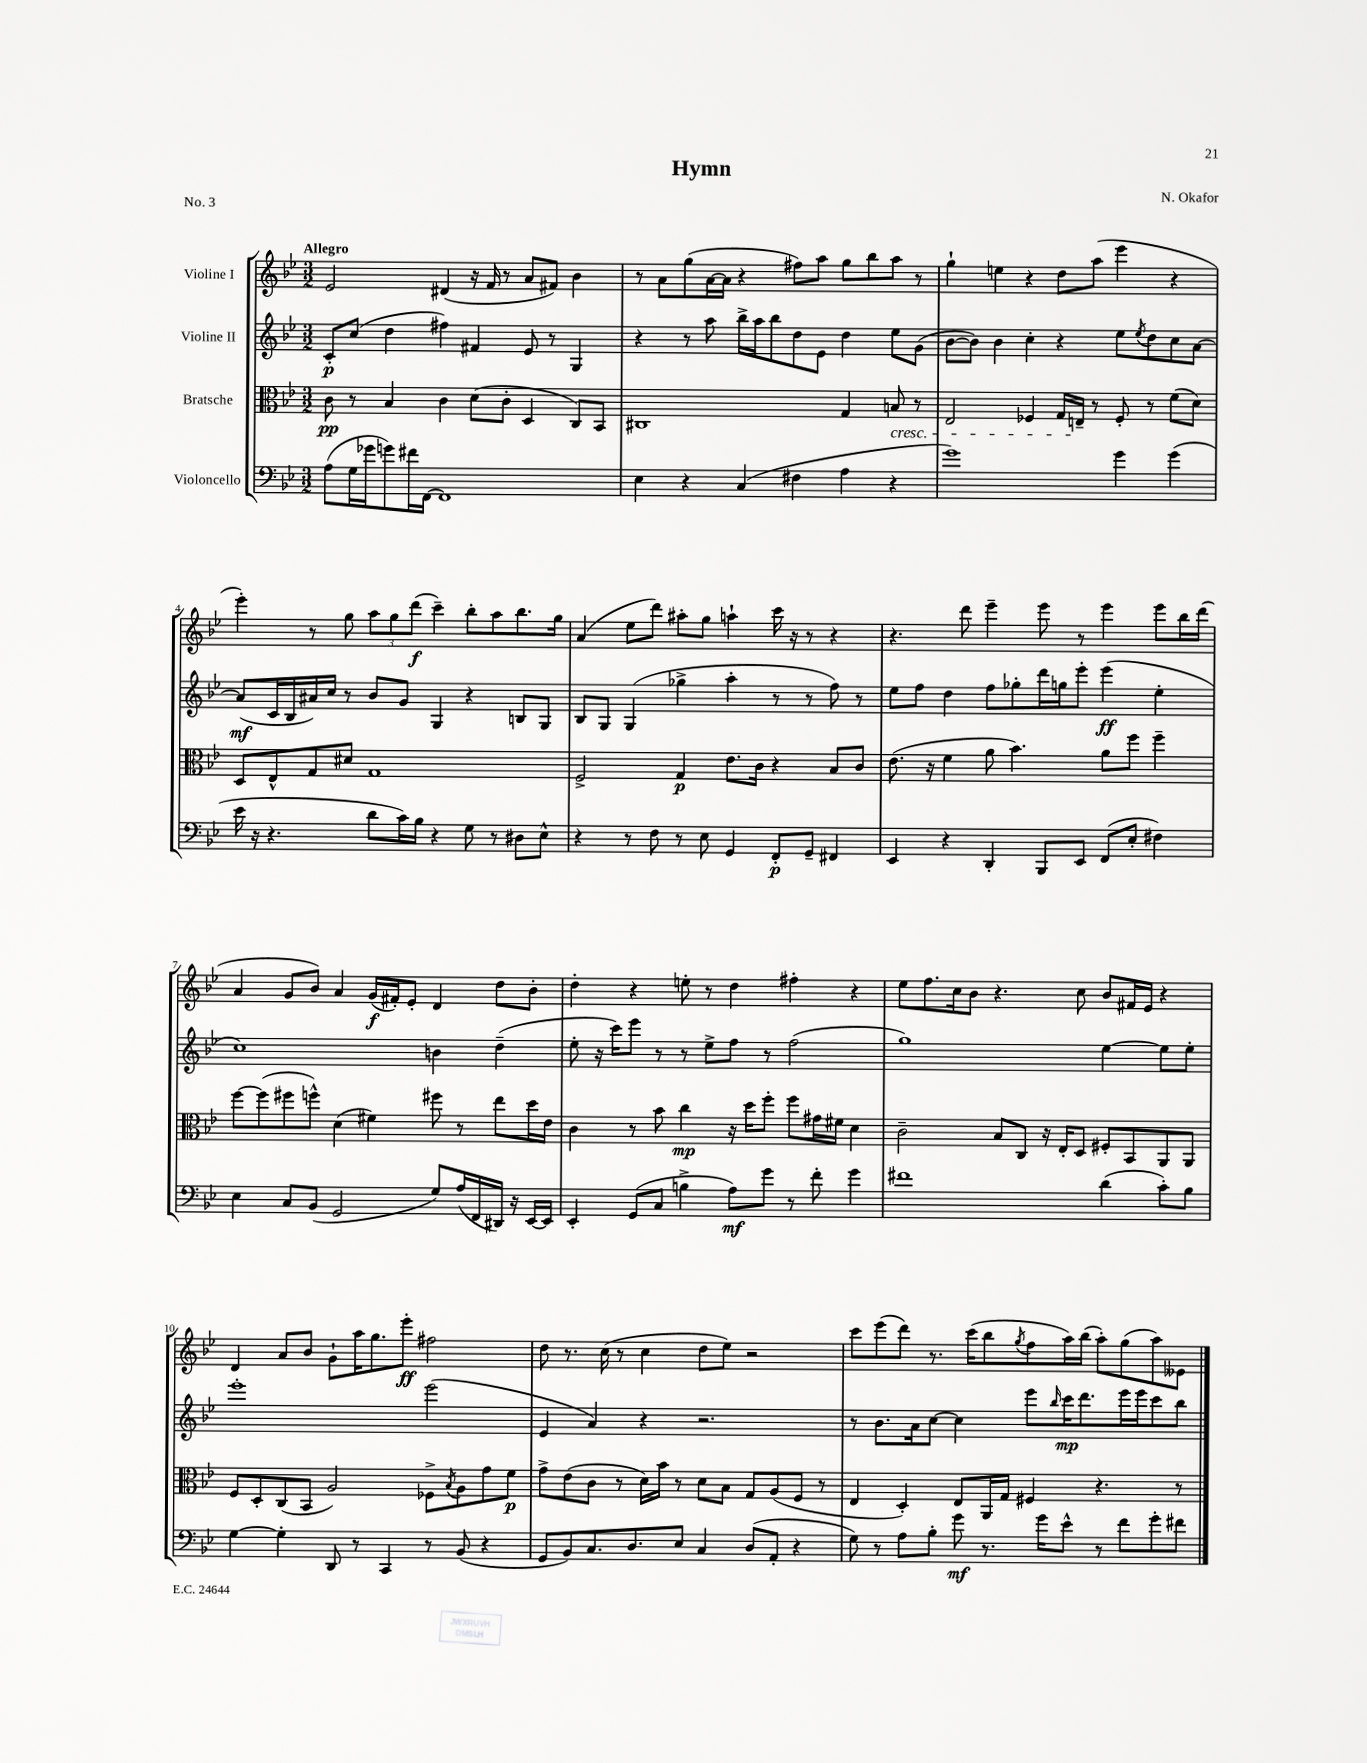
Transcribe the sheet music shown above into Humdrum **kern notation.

**kern	**dynam	**kern	**dynam	**kern	**dynam	**kern	**dynam
*part4	*part4	*part3	*part3	*part2	*part2	*part1	*part1
*staff4	*staff4	*staff3	*staff3	*staff2	*staff2	*staff1	*staff1
*I"Violoncello	*	*I"Bratsche	*	*I"Violine II	*	*I"Violine I	*
*clefF4	*	*clefC3	*	*clefG2	*	*clefG2	*
*k[b-e-]	*	*k[b-e-]	*	*k[b-e-]	*	*k[b-e-]	*
*M3/2	*	*M3/2	*	*M3/2	*	*M3/2	*
=1	=1	=1	=1	=1	=1	=1	=1
!	!	!	!	!	!	!LO:TX:a:B:t=Allegro	!
(8A\L	.	8c\	pp	8c'/L	p	2e-/	.
16G\L	.	8r	.	(8cc/J	.	.	.
16g-X\J	.	.	.	.	.	.	.
8gn\)	.	4B-/	.	4dd\	.	.	.
16f#X\L	.	.	.	.	.	.	.
[16FF\JJ	.	.	.	.	.	.	.
1FF]	.	4c\	.	4ff#X\)	.	(4d#X/	.
.	.	(8d\L	.	4f#X/	.	16r	.
.	.	.	.	.	.	16f/	.
.	.	8c'\J	.	.	.	8r	.
.	.	4D/	.	8e-/	.	8a/L	.
.	.	.	.	8r	.	8f#X/J)	.
.	.	8C/L)	.	4G/	.	4b-\	.
.	.	8BB-/J	.	.	.	.	.
=2	=2	=2	=2	=2	=2	=2	=2
4E-\	.	1C#X	.	4r	.	8r	.
.	.	.	.	.	.	8a\L	.
4r	.	.	.	8r	.	(8gg\	.
.	.	.	.	8aa\	.	[16a\L	.
.	.	.	.	.	.	16a\JJ]	.
(4C/	.	.	.	16bb-^\LL	.	4r	.
.	.	.	.	16aa\J	.	.	.
.	.	.	.	8bb-\	.	.	.
4F#X\	.	.	.	8dd\	.	8ff#X\L)	.
.	.	.	.	8e-\J	.	8aa\J	.
4A\	.	4G/	.	4dd\	.	8gg\L	.
.	.	.	.	.	.	8bb-\	.
!	!	!LO:TX:b:i:t=cresc.	!	!	!	!	!
4r	.	8Bn/	.	8ee-\L	.	8aa\J	.
.	.	8r	.	(8g\J	.	8r	.
=3	=3	=3	=3	=3	=3	=3	=3
1g)	.	2E-/	.	[8b-\L	.	4gg`\	.
.	.	.	.	8b-\J])	.	.	.
.	.	.	.	4b-\	.	4een\	.
.	.	4F-X/	.	4cc'\	.	4r	.
.	.	16G/LL	.	4r	.	8dd\L	.
.	.	16En~/JJ	.	.	.	.	.
.	.	8r	.	.	.	(8aa\J	.
4g\	.	8F-'/	.	8ee-\L	.	4eee-\	.
.	.	.	.	8qee-/	.	.	.
.	.	8r	.	8dd\	.	.	.
(4g\	.	(8f\L	.	8cc\	.	4r	.
.	.	8d\J)	.	[8a\J	.	.	.
!!LO:LB:g=z
=4	=4	=4	=4	=4	=4	=4	=4
16e-\	.	8D/L	.	(8a/L]	mf	4eee-'\)	.
16r	.	.	.	.	.	.	.
4.r	.	8E-^^/	.	16c/L	.	.	.
.	.	.	.	16B-/	.	.	.
.	.	8G/	.	16a#X/)	.	8r	.
.	.	.	.	16cc/JJ	.	.	.
.	.	8d#X/J	.	8r	.	8gg\	.
8d\L	.	1G	.	8b-/L	.	12aa\L	.
.	.	.	.	.	.	12gg\	.
16c\L)	.	.	.	8g/J	.	.	.
.	.	.	.	.	.	(12ddd\J	f
16B-\JJ	.	.	.	.	.	.	.
4r	.	.	.	4G/	.	4ccc~\)	.
8G\	.	.	.	4r	.	8bb-'\L	.
8r	.	.	.	.	.	8aa\	.
8D#X\L	.	.	.	8Bn/L	.	8.bb-\	.
8E-^^\J	.	.	.	8G/J	.	.	.
.	.	.	.	.	.	16gg\Jk	.
=5	=5	=5	=5	=5	=5	=5	=5
4r	.	2F^/	.	8B-/L	.	(4a/	.
.	.	.	.	8G/J	.	.	.
8r	.	.	.	(4G/	.	8ee-\L	.
8F\	.	.	.	.	.	8ddd\J)	.
8r	.	4G/	p	4gg-X^\	.	8aa#X'\L	.
8E-\	.	.	.	.	.	8gg\J	.
4GG/	.	8.e-\L	.	4aa'\	.	4aan`\	.
.	.	16c\Jk	.	.	.	.	.
8FF'/L	p	4r	.	8r	.	16ccc\	.
.	.	.	.	.	.	16r	.
8GG~/J	.	.	.	8r	.	8r	.
4FF#X/	.	8B-/L	.	8ff\)	.	4r	.
.	.	8c/J	.	8r	.	.	.
=6	=6	=6	=6	=6	=6	=6	=6
4EE-/	.	(8.e-\	.	8ee-\L	.	4.r	.
.	.	.	.	8ff\J	.	.	.
.	.	16r	.	.	.	.	.
4r	.	4f\	.	4dd\	.	.	.
.	.	.	.	.	.	8ddd\	.
4DD'/	.	8a\	.	8ff\L	.	4eee-~\	.
.	.	4.b-\)	.	8gg-X'\	.	.	.
8BBB-/L	.	.	.	16ddd\L	.	8eee-\	.
.	.	.	.	16ggn\J	.	.	.
8EE-/J	.	.	.	8eee-'\J	.	8r	.
(8FF/L	.	8a\L	.	(4eee-\	ff	4eee-\	.
8E-'/J	.	8ff\J	.	.	.	.	.
4F#X\)	.	4ff~\	.	4ee-'\	.	8eee-\L	.
.	.	.	.	.	.	16bb-\L	.
.	.	.	.	.	.	(16ddd\JJ	.
!!LO:LB:g=z
=7	=7	=7	=7	=7	=7	=7	=7
4E-\	.	[8ff\L	.	1cc)	.	4a/	.
.	.	(8ff\]	.	.	.	.	.
8C/L	.	8ff#X\	.	.	.	8g/L	.
(8BB-/J	.	8ffn^^\J)	.	.	.	8b-/J)	.
2GG/	.	(4d\	.	.	.	4a/	.
.	.	4f#X\)	.	.	.	(16g/LL	f
.	.	.	.	.	.	16f#X'/J)	.
.	.	.	.	.	.	8e-'/J	.
8G/L)	.	8ff#X\	.	4bn\	.	4d/	.
(16A/L	.	8r	.	.	.	.	.
16FF/	.	.	.	.	.	.	.
16DD#X/JJ)	.	8ee-\L	.	(4dd~\	.	8dd\L	.
16r	.	.	.	.	.	.	.
[16EE-/LL	.	16dd\L	.	.	.	8b-'\J	.
16EE-/JJ]	.	16e-\JJ	.	.	.	.	.
=8	=8	=8	=8	=8	=8	=8	=8
4EE-'/	.	4c\	.	8ee-'\	.	4dd'\	.
.	.	.	.	16r	.	.	.
.	.	.	.	16ccc\KL)	.	.	.
(8GG/L	.	8r	.	8eee-\J	.	4r	.
8C/J	.	8b-\	.	8r	.	.	.
4Bn^\	.	4cc\	mp	8r	.	8een'\	.
.	.	.	.	8ee-^\L	.	8r	.
8A\L)	mf	16r	.	8ff\J	.	4dd\	.
.	.	16dd\KL	.	.	.	.	.
8g\J	.	8ff'\J	.	8r	.	.	.
8r	.	8ff\L	.	(2ff\	.	4ff#X'\	.
8f'\	.	16g#X\L	.	.	.	.	.
.	.	16f#X\JJ	.	.	.	.	.
4g\	.	4d\	.	.	.	4r	.
=9	=9	=9	=9	=9	=9	=9	=9
1f#X	.	2c~\	.	1gg)	.	8ee-\L	.
.	.	.	.	.	.	8.ff\	.
.	.	.	.	.	.	16cc\k	.
.	.	.	.	.	.	8b-\J	.
.	.	8B-/L	.	.	.	4.r	.
.	.	8C/J	.	.	.	.	.
.	.	16r	.	.	.	.	.
.	.	16E-'/KL	.	.	.	.	.
.	.	8D/J	.	.	.	8cc\	.
(4d\	.	8F#X'/L	.	[4ee-\	.	8b-/L	.
.	.	8BB-/	.	.	.	16f#X/L	.
.	.	.	.	.	.	16e-/JJ	.
8c'\L)	.	8AA/	.	8ee-\L]	.	4r	.
8B-\J	.	8AA/J	.	8ee-'\J	.	.	.
!!LO:LB:g=z
=10	=10	=10	=10	=10	=10	=10	=10
[4G\	.	8F/L	.	1eee-'	.	4d/	.
.	.	8D'/	.	.	.	.	.
4G'\]	.	(8C/	.	.	.	8a/L	.
.	.	8BB-/J	.	.	.	8b-/J	.
8DD/	.	2A/)	.	.	.	8g`\L	.
8r	.	.	.	.	.	16aa\K	.
.	.	.	.	.	.	8.gg\	.
4CC/	.	.	.	.	.	.	.
.	.	.	.	.	.	8eee-'\J	ff
8r	.	8F-X^\L	.	(2eee-\	.	2ff#X\	.
.	.	8qB-/	.	.	.	.	.
(8BB-/	.	8A\	.	.	.	.	.
4r	.	8g\	.	.	.	.	.
.	.	8f\J	p	.	.	.	.
=11	=11	=11	=11	=11	=11	=11	=11
8GG/L	.	8g^\L	.	4e-/	.	8dd\	.
8BB-/)	.	(8e-\	.	.	.	8.r	.
8.C/	.	8c\J	.	4a/)	.	.	.
.	.	.	.	.	.	(16cc\	.
.	.	8r	.	.	.	8r	.
8.D/	.	.	.	.	.	.	.
.	.	16d\LL)	.	4r	.	4cc\	.
.	.	16b-\JJ	.	.	.	.	.
8E-/J	.	8r	.	.	.	.	.
4C/	.	8d\L	.	2.r	.	8dd\L	.
.	.	8B-\J	.	.	.	8ee-\J)	.
(8D/L	.	8G/L	.	.	.	2r	.
8AA'/J	.	(8A/	.	.	.	.	.
4r	.	8F/J	.	.	.	.	.
.	.	8r	.	.	.	.	.
=12	=12	=12	=12	=12	=12	=12	=12
8G\)	.	4E-/	.	8r	.	8ccc\L	.
8r	.	.	.	8.b-\L	.	(8eee-\	.
8A\L	.	4D'/)	.	.	.	8ddd\J)	.
.	.	.	.	16a\k	.	.	.
8B-'\J	.	.	.	[8cc\J	.	8.r	.
8g\	mf	8E-/L	.	4cc\]	.	.	.
.	.	.	.	.	.	(16ccc\KL	.
8.r	.	16AA/L	.	.	.	8bb-\	.
.	.	16G/JJ	.	.	.	.	.
.	.	.	.	.	.	8qgg/	.
.	.	4F#X/	.	8eee-\L	.	8ff\	.
16g\KL	.	.	.	.	.	.	.
.	.	.	.	16qqbb-/	.	.	.
8e-^^\J	.	.	.	16ccc\K	mp	16aa\L)	.
.	.	.	.	8.ddd\	.	(16bb-\JJ	.
8r	.	4.r	.	.	.	8aa'\L)	.
8f\L	.	.	.	16eee-\L	.	(8gg\	.
.	.	.	.	16eee-\J	.	.	.
8g'\	.	.	.	8ccc\	.	8aa\)	.
8f#X\J	.	8r	.	8bb-\J	.	8e--X\J	.
==	==	==	==	==	==	==	==
*-	*-	*-	*-	*-	*-	*-	*-
